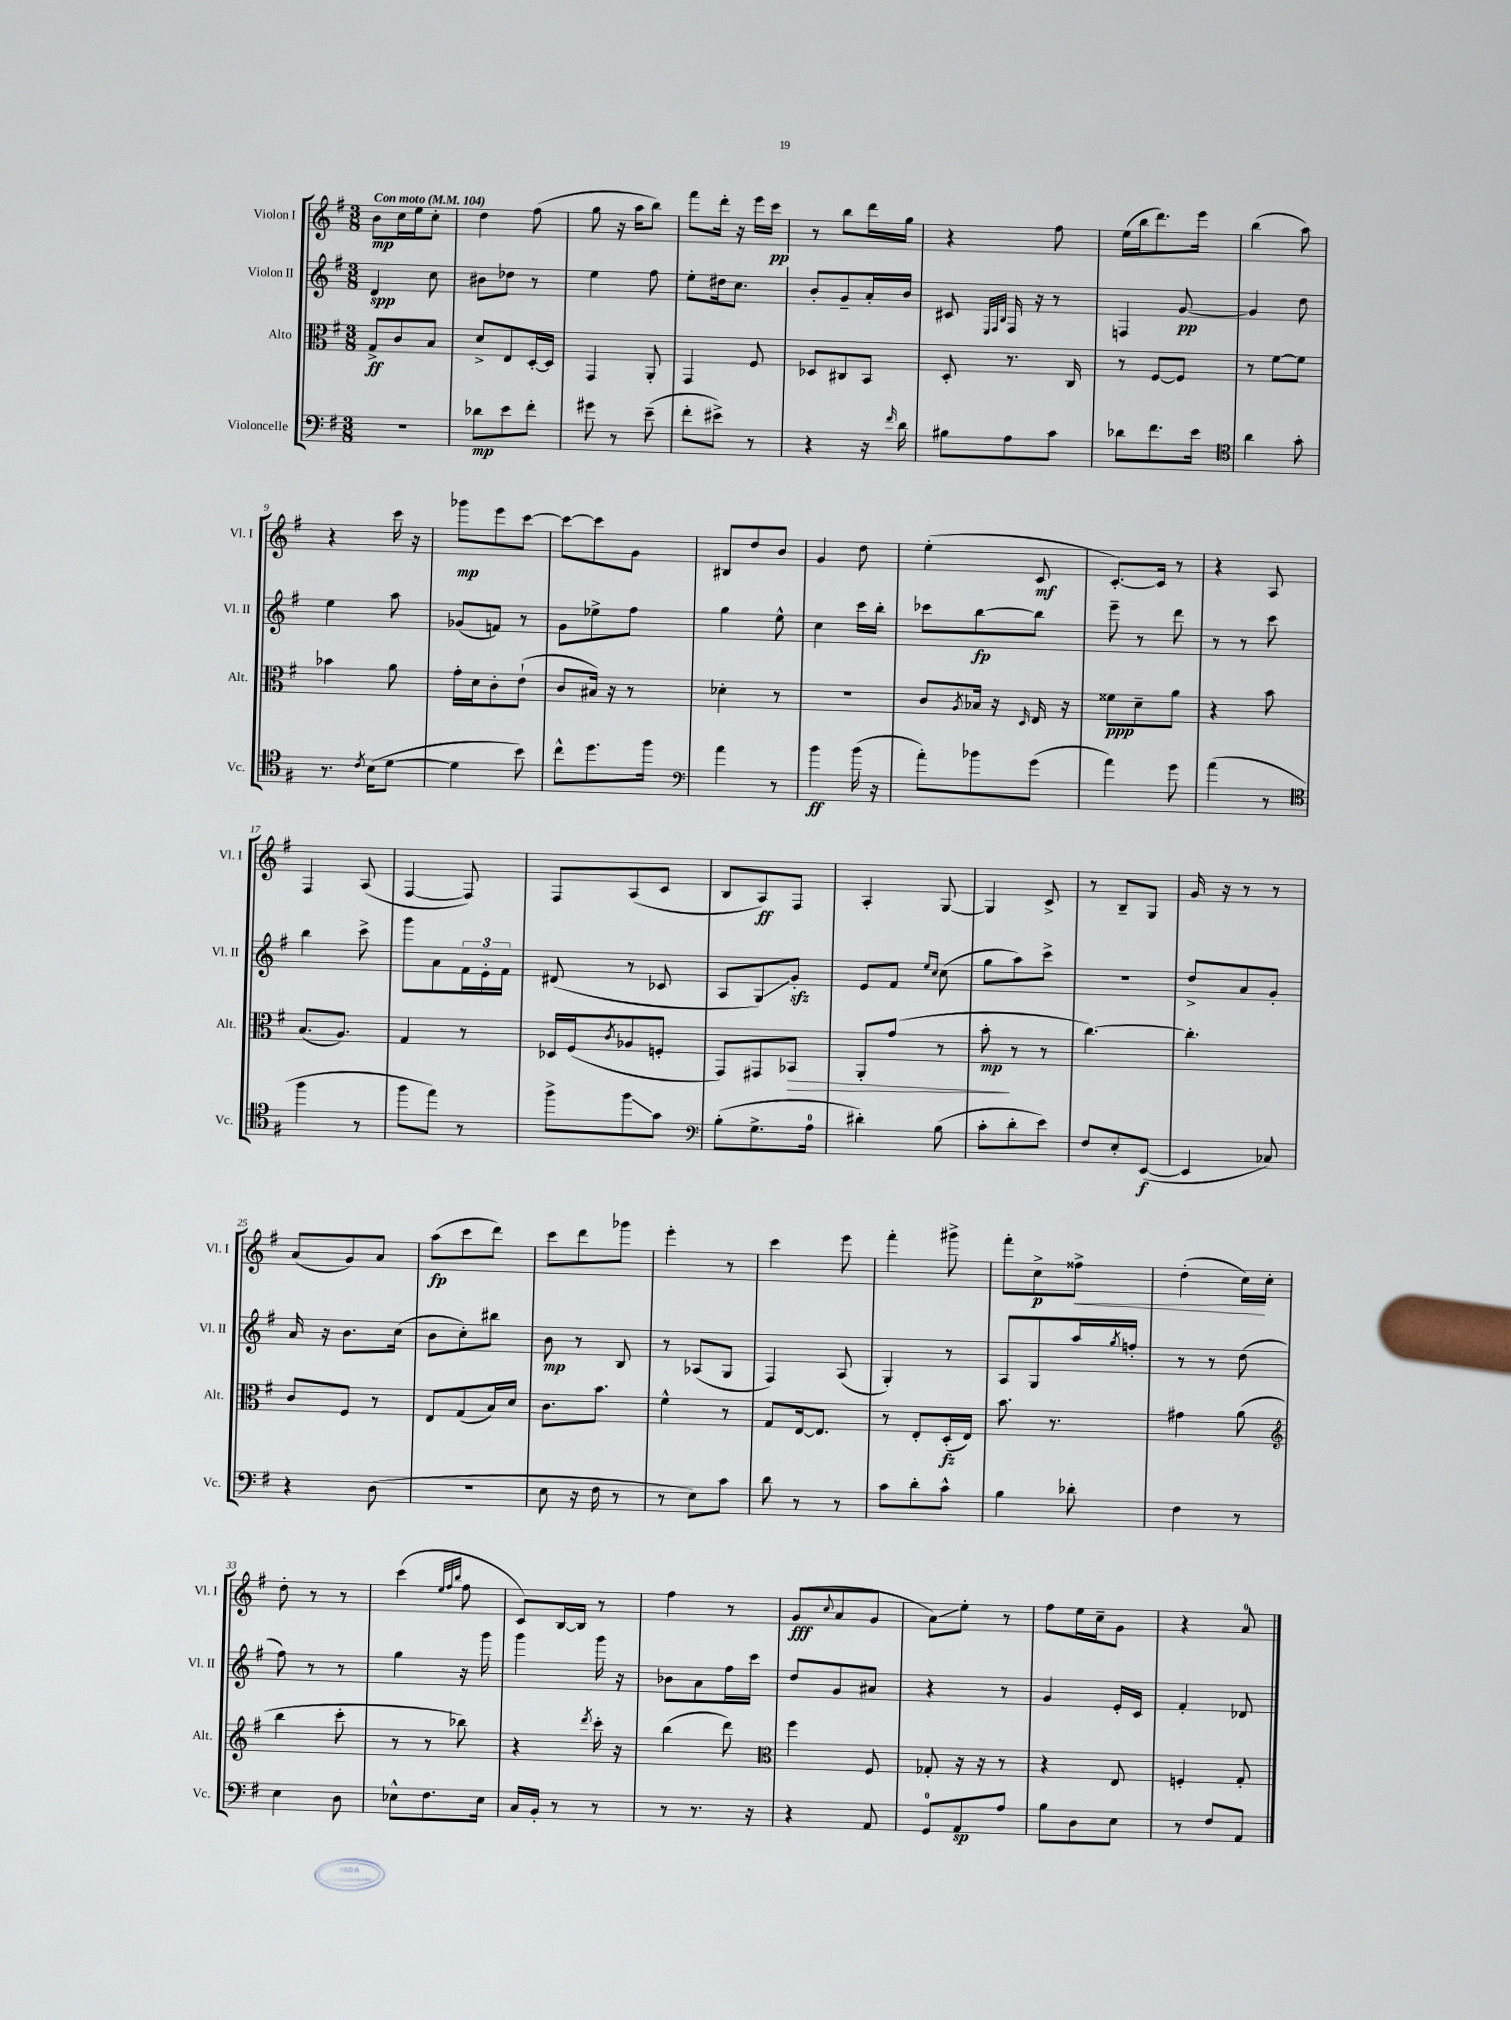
<<
\new StaffGroup <<
\new Staff = "s0" \with { instrumentName = "Violon I" shortInstrumentName = "Vl. I" } {
    \clef treble \key g \major \numericTimeSignature \time 3/8 \tempo "Con moto" 4 = 104
    b'8\mp c''16 e''16 c''8-. |
    d''4 fis''8( |
    g''8 r16 a''16 b''8) |
    fis'''8 d'''16-. r16 e'''16 c'''16\pp |
    r8 b''8 d'''16 g''16 |
    r4 fis''8 |
    e''16( b''16 d'''8.) e'''16 |
    b''4( a''8) |
    r4 c'''16 r16 |
    ges'''8\mp e'''8 c'''8~ |
    c'''8~ c'''8 g'8 |
    bis8 d''8 b'8 |
    g'4 d''8 |
    e''4-.( c'8\mf |
    c'8.~-.) c'16 r8 |
    r4 a8 |
    fis4 a8( |
    fis4~ fis8) |
    fis8 a8( c'8 |
    b8 a8\ff) fis8 |
    a4-. g8~ |
    g4 c'8-> |
    r8 b8-- g8 |
    g'16 r16 r8 r8 |
    a'8( g'8) a'8 |
    a''8\fp( c'''8 d'''8) |
    c'''8 d'''8 ges'''8 |
    e'''4-. r8 |
    c'''4 e'''8 |
    fis'''4-. gis'''8-> |
    fis'''8-. c''8->\p fisis''8->\< |
    d''4-.( c''16\!) c''16-. |
    d''8-. r8 r8 |
    c'''4( \grace { e''32 fis''32 b''32 } fis''8 |
    c'8) b16~ b16 r8 |
    fis''4 r8 |
    g'8\fff( \appoggiatura { c''8 } a'8 g'8 |
    a'8\glissando) e''8-. r8 |
    fis''8 e''16 c''16-- g'8 |
    r4 a'8-0 \bar "|." |
}
\new Staff = "s1" \with { instrumentName = "Violon II" shortInstrumentName = "Vl. II" } {
    \clef treble \key g \major \numericTimeSignature \time 3/8
    d'4\spp c''8 |
    bis'8 des''8 r8 |
    e''4 fis''8 |
    e''8-. dis''16 c''8. |
    b'8-. g'8-- a'16-. b'16 |
    cis'8 \grace { e32 fis32 b32 } fis16 r16 r8 |
    f4 g'8~\pp |
    g'4 d''8 |
    e''4 a''8 |
    ges'8( f'8) r8 |
    g'8 ees''8-> fis''8 |
    g''4 e''8-^ |
    c''4 c'''16 b''16-. |
    ces'''8 b''8~\fp b''8 |
    e'''8-- r8 d'''8 |
    r8 r8 c'''8 |
    b''4 c'''8-> |
    g'''8 a'8 \tuplet 3/2 { fis'16 e'16-. fis'16 } |
    dis'8( r8 ces'8 |
    a8 g8\glissando) g'8-.\sfz |
    e'8 fis'8 \grace { e''16 c''16 } c''8( |
    g''8 a''8) c'''8-> |
    R4. |
    d''8-> a'8 g'8-. |
    a'16 r16 b'8. c''16( |
    b'8 c''8-.) bis''8 |
    b'8\mp r8 b8 |
    r8 aes8( g8 |
    fis4) a8( |
    g4-.) r8 |
    a8 g8 a''16 \acciaccatura { g''8 } f''16-. |
    r8 r8 d''8( |
    fis''8) r8 r8 |
    g''4 r16 g'''16 |
    g'''4 g'''16 r16 |
    bes'8 a'8 fis''16 c'''16 |
    d''8 g'8 ais'8 |
    r4 r8 |
    g'4 e'16-. c'16 |
    fis'4-. des'8 \bar "|." |
}
\new Staff = "s2" \with { instrumentName = "Alto" shortInstrumentName = "Alt." } {
    \clef alto \key g \major \numericTimeSignature \time 3/8
    g8->\ff c'8 b8 |
    d'8-> e8 d16~-. d16 |
    g,4 a,8-. |
    g,4 fis8 |
    des8 cis8 b,8 |
    d8-. r8. c16 |
    r8 fis8~ fis8 |
    r8 fis'8~ fis'8 |
    bes'4 a'8 |
    g'16-. d'16 c'8-. e'8-!( |
    c'8 bis16) r16 r8 |
    des'4-. r8 |
    R4. |
    c'8 \acciaccatura { a8 } bes16 r16 \grace { d16 } e16 r16 |
    fisis'8\ppp d'8-- a'8 |
    r4 b'8 |
    b8.( a8.) |
    g4 r8 |
    des16 fis16( \acciaccatura { c'8 } aes8 f8-. |
    g,8) gis,8 bes,8\> |
    a,8-. g'8( r8 |
    b'8-.\mp\! r8 r8 |
    c''4.~) |
    c''4.-. |
    c'8 fis8 r8 |
    e8 g8( b16) d'16 |
    c'8. b'8. |
    fis'4-^ r8 |
    g8 e16~ e8. |
    r8 e8-. d16-.\fz( e16) |
    b'8. r8. |
    gis'4 a'8( |
    \clef treble b''4 c'''8-. |
    r8 r8 bes''8) |
    r4 \acciaccatura { d'''8 } c'''16-. r16 |
    b''4( d'''8) |
    \clef alto fis''4 fis8 |
    ges8-. r16 r16 r8 |
    r4 e8 |
    f4-. g8-. \bar "|." |
}
\new Staff = "s3" \with { instrumentName = "Violoncelle" shortInstrumentName = "Vc." } {
    \clef bass \key g \major \numericTimeSignature \time 3/8
    R4. |
    des'8\mp e'8 fis'8-. |
    gis'8 r8 e'8--( |
    fis'8-. eis'8->) r8 |
    r4 r16 \grace { fis'16 } d'16 |
    bis8 a8 c'8 |
    des'8 fis'8. e'16 |
    \clef tenor a'4 g'8-. |
    r8. \acciaccatura { c'8 } b16( d'8~ |
    d'4 b'8) |
    c''8-^ d''8. fis''16 |
    \clef bass a'4 r8 |
    b'4\ff b'16( r16 |
    a'8-.) bes'8 g'8( |
    a'4) g'8 |
    a'4( r8 |
    \clef tenor fis''4 r8 |
    fis''8 e''8) r8 |
    fis''8-> fis''8\glissando g'8 |
    \clef bass b8-.( g8.-> a16-0 |
    dis'4-.) b8( |
    c'8-. d'8-. e'8) |
    fis8 e8-. e,8~\f( |
    e,4 ces8) |
    r4 d8( |
    R4. |
    e8 r16 fis16 r8 |
    r8 e8) c'8 |
    d'8 r8 r8 |
    c'8 d'8-. c'8-^ |
    b4 des'8-. |
    fis4 r8 |
    e4 d8 |
    ees8-^ fis8. ees16 |
    c16 b,16-. r8 r8 |
    r8 r8. r16 |
    r4 a,8 |
    g,8-0 a,8\sp a8 |
    b8 d8 e8 |
    r8 fis8 a,8 \bar "|." |
}
>>
>>
